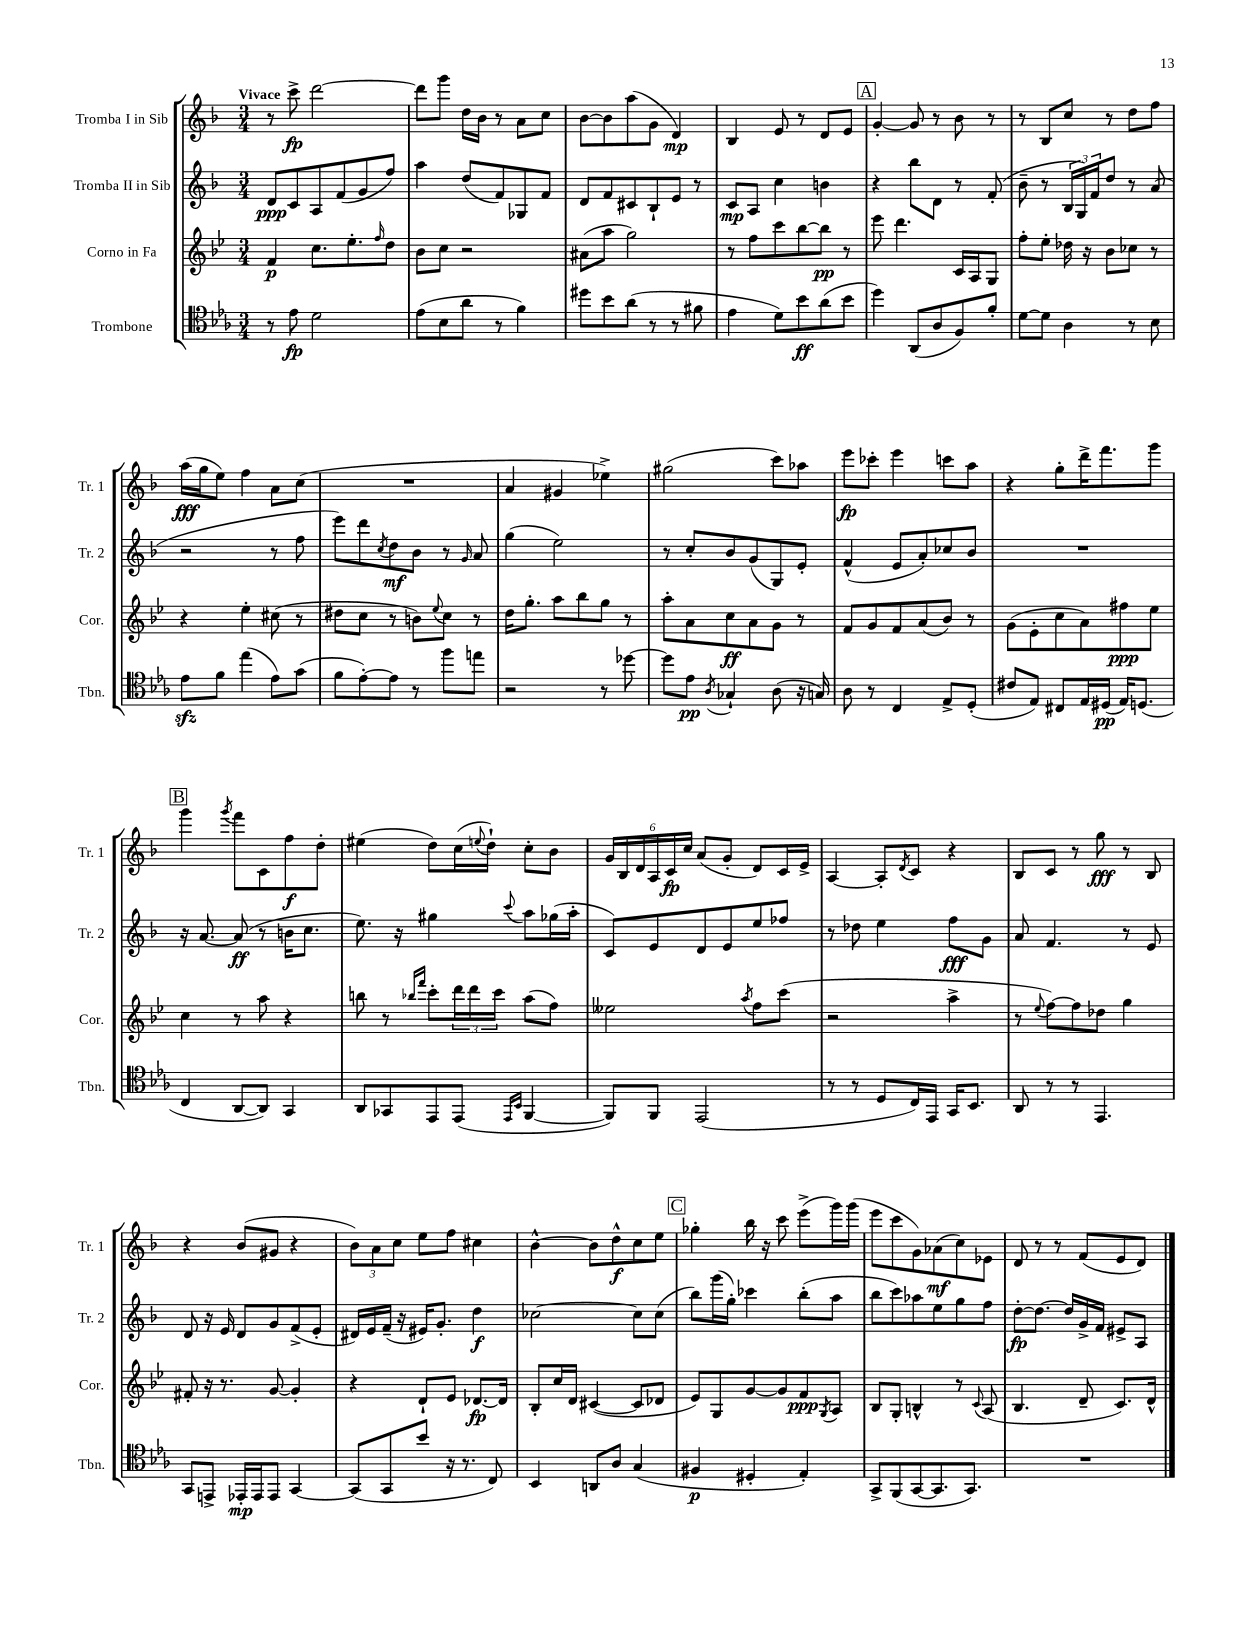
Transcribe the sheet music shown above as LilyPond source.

<<
\new StaffGroup <<
\new Staff = "s0" \with { instrumentName = "Tromba I in Sib" shortInstrumentName = "Tr. 1" } {
    \clef treble \key f \major \numericTimeSignature \time 3/4 \tempo "Vivace"
    r8 c'''8->\fp d'''2~ |
    d'''8 g'''8 d''16 bes'16 r8 a'8 c''8 |
    bes'8~ bes'8 a''8( g'8 d'4\mp) |
    bes4 e'8 r8 d'8 e'8 |
    \mark \markup { \box "A" } g'4~-. g'8 r8 bes'8 r8 |
    r8 bes8 c''8 r8 d''8 f''8 |
    a''16\fff( g''16 e''8) f''4 a'8 c''8( |
    R2. |
    a'4 gis'4 ees''4->) |
    gis''2( c'''8) aes''8 |
    e'''8\fp ces'''8-. e'''4 c'''8 a''8 |
    r4 g''8-. d'''16-> f'''8. g'''8 |
    \mark \markup { \box "B" } g'''4 \acciaccatura { g'''8 } f'''8 c'8 f''8\f d''8-. |
    eis''4( d''8) c''16( \appoggiatura { e''8 } d''16-!) c''8-. bes'8 |
    \tuplet 6/4 { g'16 bes16 d'16 a16 c'16\fp c''16 } a'8( g'8-. d'8) c'16 e'16-> |
    a4~ a8-. \acciaccatura { d'8 } c'8 r4 |
    bes8 c'8 r8 g''8\fff r8 bes8 |
    r4 bes'8( gis'8 r4 |
    \tuplet 3/2 { bes'8) a'8 c''8 } e''8 f''8 cis''4 |
    bes'4~-^ bes'8 d''8-^\f c''8 e''8 |
    \mark \markup { \box "C" } ges''4-. bes''16 r16 c'''8 e'''8->( g'''16) g'''16( |
    e'''8 c'''8 g'8) aes'8\mf( c''8) ees'8 |
    d'8 r8 r8 f'8( e'8 d'8) \bar "|." |
}
\new Staff = "s1" \with { instrumentName = "Tromba II in Sib" shortInstrumentName = "Tr. 2" } {
    \clef treble \key f \major \numericTimeSignature \time 3/4
    d'8\ppp c'8 a8 f'8( g'8 f''8) |
    a''4 d''8( f'8) ges8 f'8 |
    d'8 f'8 cis'8 bes8-! e'8 r8 |
    c'8\mp a8 c''4 b'4 |
    \mark \markup { \box "A" } r4 bes''8 d'8 r8 f'8-.( |
    bes'8-- r8 \tuplet 3/2 { bes16 g16) f'16 } d''8 r8 a'8( |
    r2 r8 f''8 |
    e'''8) d'''8 \acciaccatura { c''8 } d''8\mf bes'8 r8 \grace { g'16 } a'8 |
    g''4( e''2) |
    r8 c''8-. bes'8 g'8( g8) e'8-. |
    f'4-^( e'8 a'8-.) ces''8 bes'8 |
    R2. |
    \mark \markup { \box "B" } r16 a'8.~ a'8\ff( r8 b'16 c''8. |
    e''8.) r16 gis''4 \appoggiatura { c'''8 } a''8 ges''16( a''16-. |
    c'8) e'8 d'8 e'8 e''8 fes''8 |
    r8 des''8 e''4 f''8\fff g'8 |
    a'8 f'4. r8 e'8 |
    d'8 r16 e'16 d'8 g'8 f'8->( e'8-. |
    dis'16) e'16 f'16--( r16 eis'16) g'8.-. d''4\f |
    ces''2~ ces''8 ces''8( |
    \mark \markup { \box "C" } bes''8) g'''16( g''16-.) ces'''4 bes''8-.( a''8 |
    bes''8 c'''8) aes''8 e''8 g''8 f''8 |
    d''8~-.\fp d''8.~ d''16 g'16-> f'16 eis'8-> a8 \bar "|." |
}
\new Staff = "s2" \with { instrumentName = "Corno in Fa" shortInstrumentName = "Cor." } {
    \clef treble \key bes \major \numericTimeSignature \time 3/4
    f'4\p c''8. ees''8.-. \grace { f''16 } d''8 |
    bes'8 c''8 r2 |
    ais'8( a''8 g''2) |
    r8 f''8 c'''8 bes''8~ bes''8\pp r8 |
    \mark \markup { \box "A" } ees'''8 d'''4. c'16 a16 g8 |
    f''8-. ees''8-. des''16 r16 bes'8 ces''8 r8 |
    r4 ees''4-. cis''8( r8 |
    dis''8 c''8 r8 b'8) \appoggiatura { ees''8 } c''8 r8 |
    d''16 g''8.-. a''8 bes''8 g''8 r8 |
    a''8-. a'8 c''8\ff a'8 g'8 r8 |
    f'8 g'8 f'8 a'8( bes'8) r8 |
    g'8( ees'8-. c''8 a'8) fis''8\ppp ees''8 |
    \mark \markup { \box "B" } c''4 r8 a''8 r4 |
    b''8 r8 \grace { bes''16 f'''16 } c'''8-. \tuplet 3/2 { d'''16 d'''16 c'''16 } a''8( f''8) |
    eeses''2 \acciaccatura { a''8 } f''8 c'''8( |
    r2 a''4-> |
    r8 \appoggiatura { ees''8 } f''8~) f''8 des''8 g''4 |
    fis'8-. r16 r8. g'8~ g'4-. |
    r4 d'8-! ees'8 des'8.~\fp des'16 |
    bes8-. c''16 d'16 cis'4~( cis'8 des'8 |
    \mark \markup { \box "C" } ees'8) g8 g'8~ g'8 f'8\ppp \acciaccatura { g8 } a8 |
    bes8 g8-. b4-^ r8 \appoggiatura { c'8 } a8( |
    bes4. d'8-- c'8.) d'16-^ \bar "|." |
}
\new Staff = "s3" \with { instrumentName = "Trombone" shortInstrumentName = "Tbn." } {
    \clef tenor \key ees \major \numericTimeSignature \time 3/4
    r8 ees'8\fp d'2 |
    ees'8( bes8 aes'8 r8 f'4) |
    dis''8 bes'8 aes'8( r8 r8 fis'8 |
    ees'4 d'8) bes'8\ff aes'8( bes'8 |
    \mark \markup { \box "A" } d''4) aes,8( aes8 f8) f'8-. |
    d'8~ d'8 aes4 r8 bes8 |
    ees'8\sfz f'8 ees''4( ees'8) g'8( |
    f'8 ees'8~-.) ees'8 r8 f''8 e''8 |
    r2 r8 des''8~ |
    des''8 ees'8\pp \acciaccatura { aes8 } ges4-! aes8( r16 g16) |
    aes8 r8 c4 ees8-> d8-.( |
    cis'8 ees8) cis8 ees16 dis16\pp( ees16) d8.( |
    \mark \markup { \box "B" } c4 aes,8~ aes,8) g,4 |
    aes,8 ges,8 ees,8 ees,8( \grace { ees,16 bes,16 } f,4~ |
    f,8) f,8 ees,2( |
    r8 r8 d8 c16) ees,16 g,16 bes,8. |
    aes,8 r8 r8 ees,4. |
    g,8 e,8-> ees,16-.\mp ees,16 ees,8 g,4~ |
    g,8( g,8 bes'8 r16 r8. c8) |
    bes,4 a,8 aes8 g4( |
    \mark \markup { \box "C" } fis4\p dis4-. ees4-.) |
    g,8-> f,8( g,8~ g,8. g,8.) |
    R2. \bar "|." |
}
>>
>>
\layout { \context { \Score \remove "Bar_number_engraver" } }
